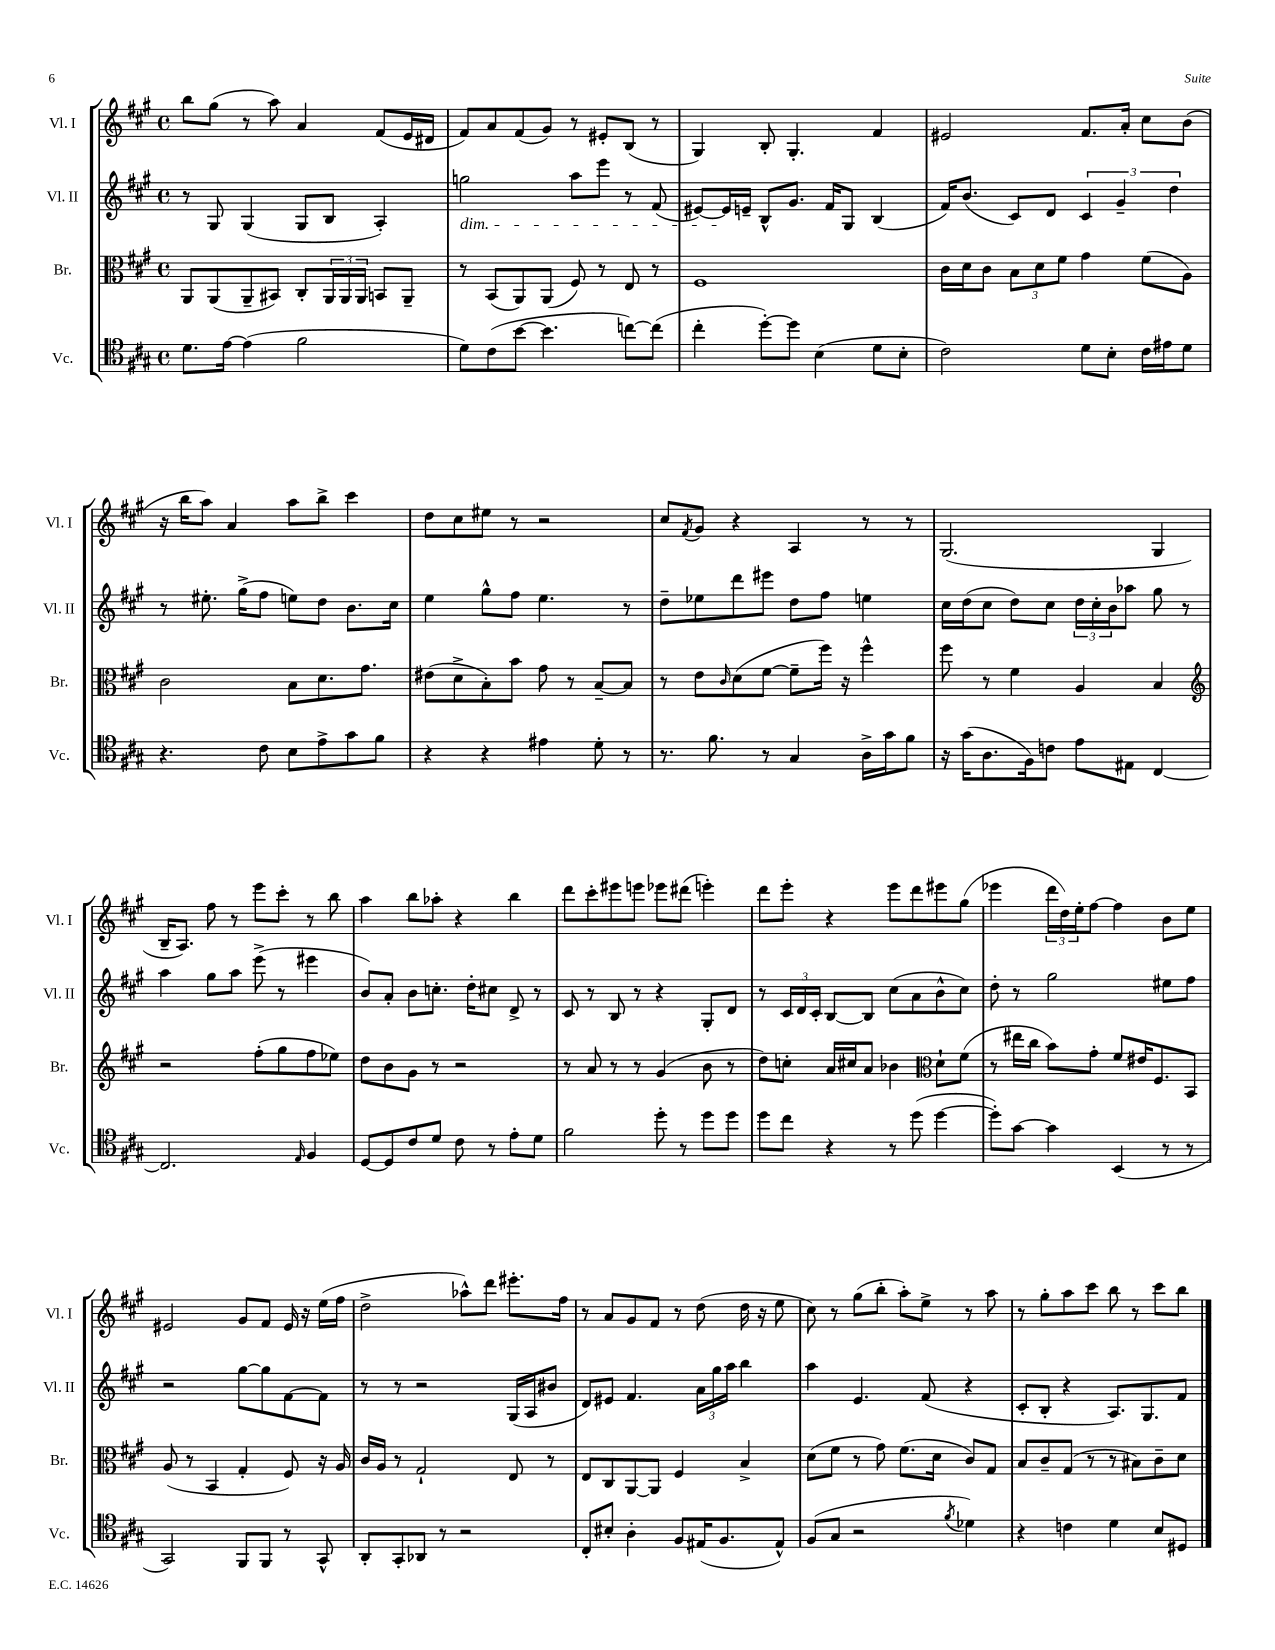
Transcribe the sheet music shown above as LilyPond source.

<<
\new StaffGroup <<
\new Staff = "s0" \with { instrumentName = "Vl. I" shortInstrumentName = "Vl. I" } {
    \clef treble \key a \major \defaultTimeSignature \time 4/4
    b''8 gis''8( r8 a''8) a'4 fis'8( e'16 dis'16 |
    fis'8) a'8 fis'8( gis'8) r8 eis'8-. b8( r8 |
    gis4) b8-. gis4.-. fis'4 |
    eis'2 fis'8. a'16-. cis''8 b'8( |
    r16 b''16 a''8) a'4 a''8 b''8-> cis'''4 |
    d''8 cis''8 eis''8 r8 r2 |
    cis''8 \acciaccatura { fis'8 } gis'8 r4 a4 r8 r8 |
    gis2.( gis4 |
    b16-- a8.) fis''8 r8 e'''8 cis'''8-. r8 b''8 |
    a''4 b''8 aes''8-. r4 b''4 |
    d'''8 cis'''8-. eis'''8 e'''8 ees'''8 dis'''8( e'''4-.) |
    d'''8 e'''8-. r4 e'''8 d'''8 eis'''8 gis''8( |
    ees'''4 \tuplet 3/2 { d'''16 d''16) e''16-. } fis''8~ fis''4 b'8 e''8 |
    eis'2 gis'8 fis'8 eis'16 r16 e''16( fis''16 |
    d''2-> aes''8-^) d'''8 eis'''8.-. fis''16 |
    r8 a'8 gis'8 fis'8 r8 d''8( d''16 r16 e''8 |
    cis''8) r8 gis''8( b''8-. a''8-.) e''8-> r8 a''8 |
    r8 gis''8-. a''8 cis'''8 b''8 r8 cis'''8 b''8 \bar "|." |
}
\new Staff = "s1" \with { instrumentName = "Vl. II" shortInstrumentName = "Vl. II" } {
    \clef treble \key a \major \defaultTimeSignature \time 4/4
    r8 gis8 gis4( gis8 b8 a4-.) |
    g''2\dim a''8 e'''8 r8 fis'8( |
    eis'8~) eis'16\! e'16-- b8-^ gis'8. fis'16 gis8 b4( |
    fis'16) b'8.( cis'8) d'8 \tuplet 3/2 { cis'4 gis'4-- d''4 } |
    r8 eis''8.-. gis''16->( fis''8 e''8) d''8 b'8. cis''16 |
    e''4 gis''8-^ fis''8 e''4. r8 |
    d''8-- ees''8 d'''8 eis'''8 d''8 fis''8 e''4 |
    cis''16 d''16( cis''8 d''8) cis''8 \tuplet 3/2 { d''16 cis''16-. b'16 } aes''8 gis''8 r8 |
    a''4 gis''8 a''8 e'''8->( r8 eis'''4 |
    b'8) a'8-. b'8 c''8.-. d''16-. cis''8 d'8-> r8 |
    cis'8 r8 b8 r8 r4 gis8-. d'8 |
    r8 \tuplet 3/2 { cis'16 d'16 cis'16-. } b8~ b8 cis''8( a'8 b'8-^ cis''8) |
    d''8-. r8 gis''2 eis''8 fis''8 |
    r2 gis''8~ gis''8 fis'8~ fis'8 |
    r8 r8 r2 gis16( a16 bis'8 |
    d'8) eis'8 fis'4. \tuplet 3/2 { a'16 gis''16 a''16 } b''4 |
    a''4 e'4. fis'8( r4 |
    cis'8-. b8-. r4 a8.) gis8. fis'8 \bar "|." |
}
\new Staff = "s2" \with { instrumentName = "Br." shortInstrumentName = "Br." } {
    \clef alto \key a \major \defaultTimeSignature \time 4/4
    a,8 a,8( a,8-- bis,8) cis8-. \tuplet 3/2 { a,16 a,16 a,16 } b,8 a,8-- |
    r8 b,8( a,8) a,8( fis8) r8 e8 r8 |
    fis1 |
    cis'16 d'16 cis'8 \tuplet 3/2 { b8 d'8 fis'8 } gis'4 fis'8( a8) |
    cis'2 b8 d'8. gis'8. |
    eis'8( d'8-> b8-.) b'8 gis'8 r8 b8~-- b8 |
    r8 e'8 \grace { cis'16 } d'8( fis'8~ fis'8-- fis''16) r16 fis''4-^ |
    fis''8 r8 fis'4 a4 b4 |
    \clef treble r2 fis''8-.( gis''8 fis''8 ees''8) |
    d''8 b'8 gis'8 r8 r2 |
    r8 a'8 r8 r8 gis'4( b'8 r8 |
    d''8) c''8-. a'16 cis''16 a'8 bes'4 \clef alto d'8-! fis'8( |
    r8 eis''16 cis''16 b'8) gis'8-. fis'8 eis'16 fis8. b,8 |
    a8( r8 b,4 gis4-. fis8) r16 a16 |
    cis'16 a16 r8 gis2-! e8 r8 |
    e8 cis8 a,8~ a,8 fis4 b4-> |
    d'8( fis'8 r8 gis'8) fis'8.( d'16 cis'8) gis8 |
    b8 cis'8-- gis8( r8 r8 bis8) cis'8-- d'8 \bar "|." |
}
\new Staff = "s3" \with { instrumentName = "Vc." shortInstrumentName = "Vc." } {
    \clef tenor \key a \major \defaultTimeSignature \time 4/4
    d'8. e'16~ e'4( fis'2 |
    d'8) cis'8( b'8~ b'4. c''8~) c''8( |
    cis''4-. d''8~-.) d''8 b4( d'8 b8-. |
    cis'2) d'8 b8-. cis'16 eis'16 d'8 |
    r4. cis'8 b8 e'8-> gis'8 fis'8 |
    r4 r4 eis'4 d'8-. r8 |
    r8. fis'8. r8 gis4 a16-> gis'16 fis'8 |
    r16 gis'16( a8. fis16) c'8 e'8 eis8 cis4~ |
    cis2. \grace { e16 } fis4 |
    d8~ d8 cis'8 d'8 cis'8 r8 e'8-. d'8 |
    fis'2 d''8-. r8 d''8 d''8 |
    d''8 cis''8 r4 r8 d''8( d''4~ |
    d''8-.) gis'8~ gis'4 b,4( r8 r8 |
    gis,2) fis,8 fis,8 r8 gis,8-^ |
    a,8-. gis,8-. aes,8 r8 r2 |
    cis8-. bis8-. a4-. fis8 eis16( fis8. eis8-^) |
    fis8( gis8 r2 \acciaccatura { fis'8 } des'4) |
    r4 c'4 d'4 b8 dis8 \bar "|." |
}
>>
>>
\layout { \context { \Score \remove "Bar_number_engraver" } }
